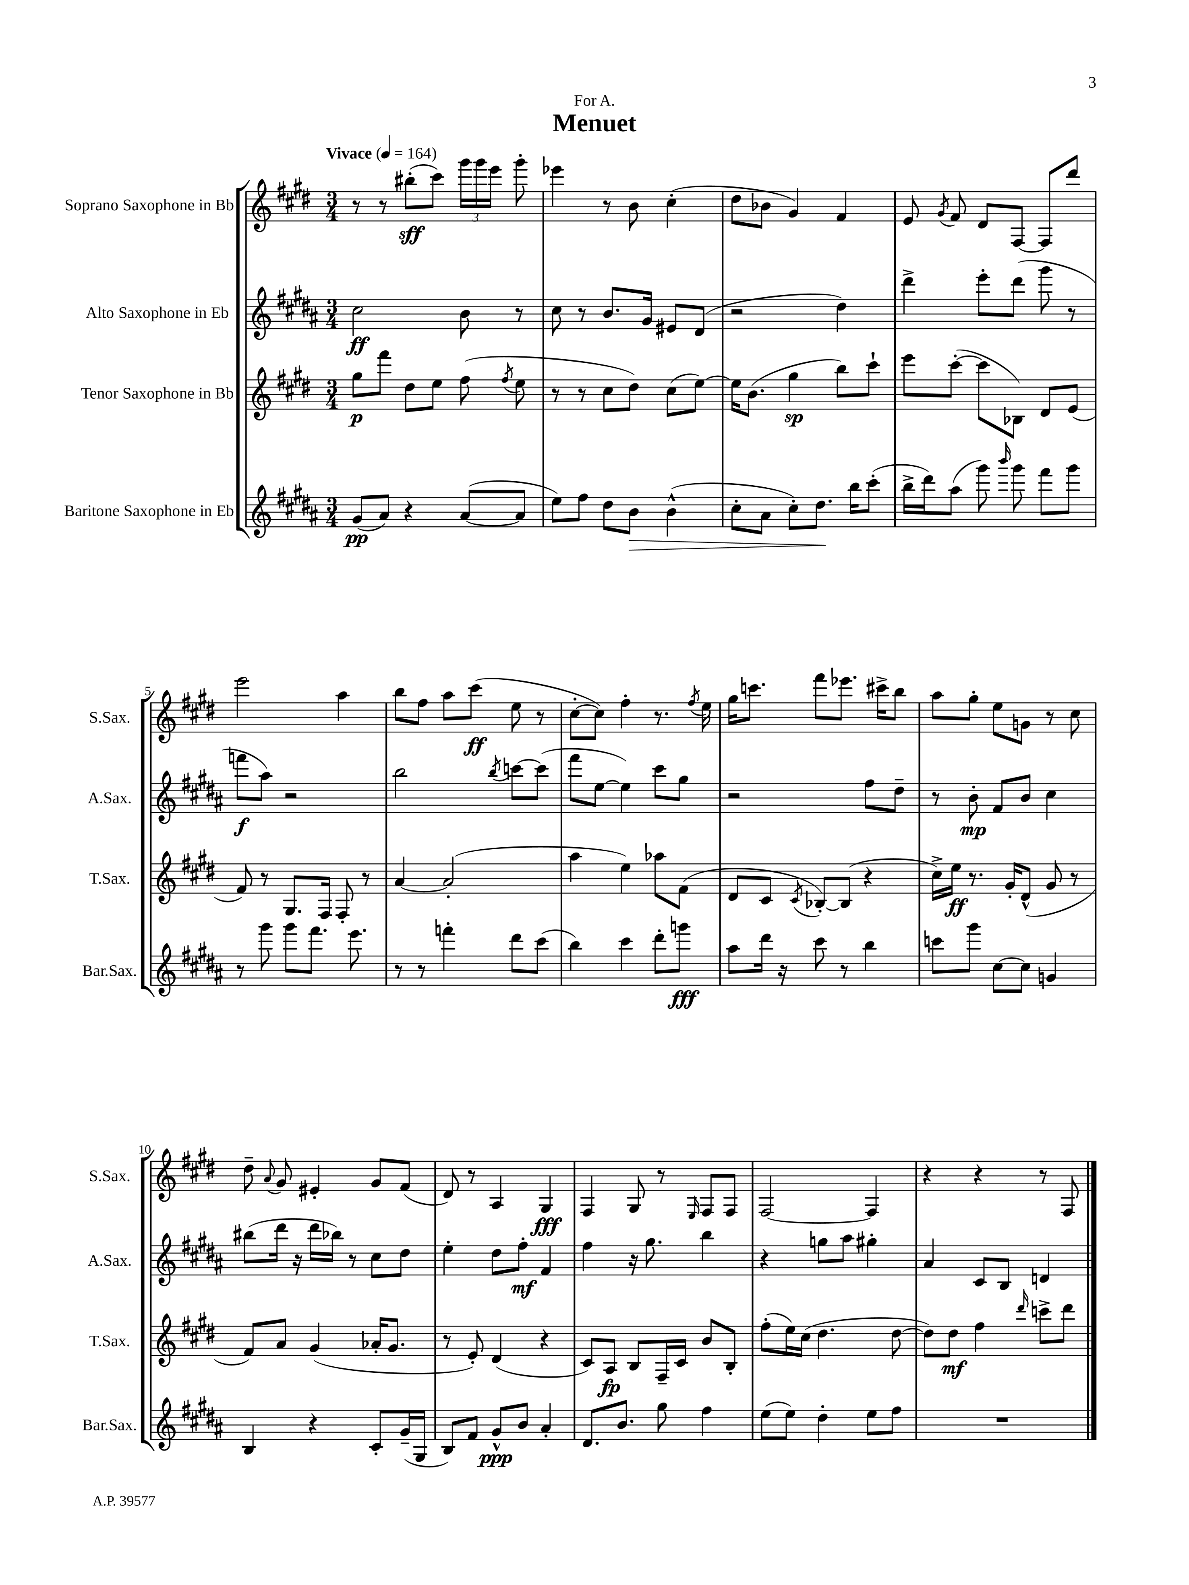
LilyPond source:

\header { title = "Menuet" dedication = "For A." }
<<
\new StaffGroup <<
\new Staff = "s0" \with { instrumentName = "Soprano Saxophone in Bb" shortInstrumentName = "S.Sax." } {
    \clef treble \key e \major \numericTimeSignature \time 3/4 \tempo "Vivace" 4 = 164
    \autoBeamOff r8 r8 bis''8[-.\sff( cis'''8]) \tuplet 3/2 { gis'''16[ gis'''16 e'''16] } gis'''8-. |
    ees'''4 r8 b'8 cis''4-.( |
    dis''8[ bes'8] gis'4) fis'4 |
    e'8 \acciaccatura { gis'8 } fis'8 dis'8[ fis8]~ fis8[ dis'''8] |
    e'''2 a''4 |
    b''8[ fis''8] a''8[ cis'''8]\ff( e''8 r8 |
    cis''8[~-. cis''8]) fis''4-. r8. \acciaccatura { fis''8 } e''16 |
    gis''16[ c'''8.] fis'''8[ ees'''8.] cis'''16[-> b''8] |
    a''8[ gis''8]-. e''8[ g'8] r8 cis''8 |
    dis''8-- \appoggiatura { a'8 } gis'8 eis'4-. gis'8[ fis'8]( |
    dis'8) r8 a4 gis4\fff |
    fis4 gis8 r8 \grace { e16 } fis8[ fis8] |
    fis2~ fis4 |
    r4 r4 r8 fis8 \bar "|." |
}
\new Staff = "s1" \with { instrumentName = "Alto Saxophone in Eb" shortInstrumentName = "A.Sax." } {
    \clef treble \key b \major \numericTimeSignature \time 3/4
    \autoBeamOff cis''2\ff b'8 r8 |
    cis''8 r8 b'8.[ gis'16] eis'8[ dis'8]( |
    r2 dis''4) |
    dis'''4-> e'''8[-. dis'''8]( gis'''8 r8 |
    f'''8[\f ais''8]) r2 |
    b''2 \acciaccatura { b''8 } c'''8[~ c'''8]( |
    fis'''8[ e''8]~ e''4) cis'''8[ gis''8] |
    r2 fis''8[ dis''8]-- |
    r8 b'8-.\mp fis'8[ b'8] cis''4 |
    bis''8[( dis'''16] r16 dis'''16[ bes''16]) r8 cis''8[ dis''8] |
    e''4-. dis''8[ fis''8]-.\mf fis'4 |
    fis''4 r16 gis''8. b''4 |
    r4 g''8[ ais''8] gis''4-. |
    ais'4 cis'8[ b8] d'4 \bar "|." |
}
\new Staff = "s2" \with { instrumentName = "Tenor Saxophone in Bb" shortInstrumentName = "T.Sax." } {
    \clef treble \key e \major \numericTimeSignature \time 3/4
    \autoBeamOff gis''8[\p fis'''8] dis''8[ e''8] fis''8( \acciaccatura { fis''8 } e''8 |
    r8 r8 cis''8[ dis''8]) cis''8[( e''8]~) |
    e''16[ b'8.]( gis''4\sp b''8[) cis'''8]-! |
    e'''8[ cis'''8]~-.( cis'''8[ bes8]) dis'8[ e'8]( |
    fis'8) r8 gis8.[ fis16] fis8-. r8 |
    a'4~ a'2-.( |
    a''4 e''4) aes''8[ fis'8]( |
    dis'8[ cis'8] \acciaccatura { cis'8 } bes8[~-.) bes8]( r4 |
    cis''16[->) e''16]\ff r8. gis'16[-. dis'8]-^( gis'8 r8 |
    fis'8[) a'8] gis'4( aes'16[-. gis'8.] |
    r8 e'8-.) dis'4( r4 |
    cis'8[) a8]\fp b8[ fis16-- cis'16] b'8[ b8]-. |
    fis''8[-.( e''16) cis''16]( dis''4. dis''8~ |
    dis''8[) dis''8]\mf fis''4 \grace { dis'''16 } c'''8[-> dis'''8] \bar "|." |
}
\new Staff = "s3" \with { instrumentName = "Baritone Saxophone in Eb" shortInstrumentName = "Bar.Sax." } {
    \clef treble \key b \major \numericTimeSignature \time 3/4
    \autoBeamOff gis'8[\pp( ais'8]) r4 ais'8[~( ais'8] |
    e''8[) fis''8] dis''8[ b'8]\> b'4-^( |
    cis''8[-. ais'8] cis''8[-.) dis''8.]\! b''16[ cis'''8]-.( |
    b''16[-> dis'''16) ais''8]( gis'''8) \grace { b'''16 } gis'''8 fis'''8[ gis'''8] |
    r8 gis'''8 gis'''8[ fis'''8.] e'''8. |
    r8 r8 f'''4-. dis'''8[ cis'''8]( |
    b''4) cis'''4 dis'''8[-. g'''8]\fff |
    ais''8[ dis'''16] r16 cis'''8 r8 b''4 |
    c'''8[ gis'''8] cis''8[~ cis''8] g'4 |
    b4 r4 cis'8[-. gis'16--( gis16] |
    b8[) fis'8] gis'8[-^\ppp b'8] ais'4-. |
    dis'8.[ b'8.] gis''8 fis''4 |
    e''8[( e''8]) dis''4-. e''8[ fis''8] |
    R2. \bar "|." |
}
>>
>>
